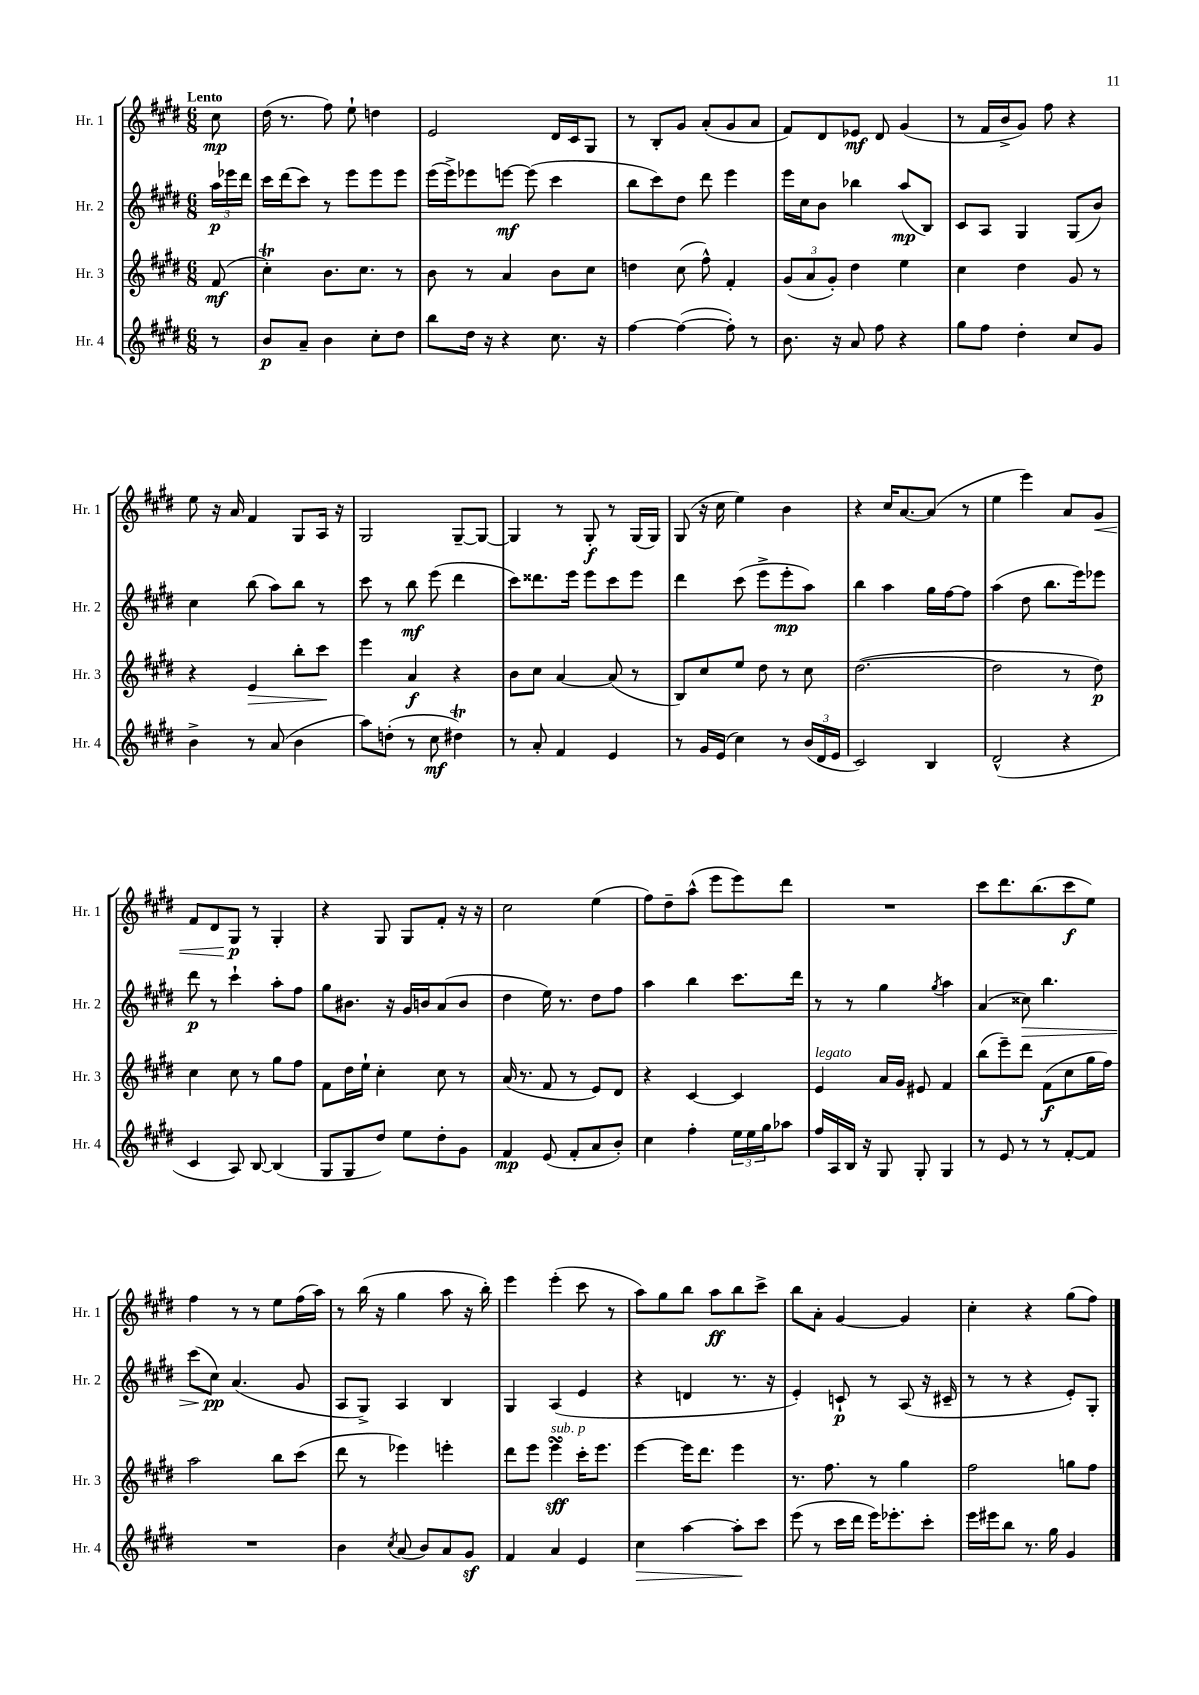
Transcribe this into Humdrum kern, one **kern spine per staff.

**kern	**kern	**kern	**kern
*staff4	*staff3	*staff2	*staff1
*clefG2	*clefG2	*clefG2	*clefG2
*k[f#c#g#d#]	*k[f#c#g#d#]	*k[f#c#g#d#]	*k[f#c#g#d#]
*M6/8	*M6/8	*M6/8	*M6/8
8r	(8f#	24aa	8cc#
.	.	24eee-	.
.	.	24ddd#	.
=	=	=	=
8b	4cc#')	16ccc#	(16dd#
.	.	(16ddd#	8.r
8a~	.	8ccc#)	.
4b	8.b	8r	8ff#)
.	.	8eee	8ee`
.	8.cc#	.	.
8cc#'	.	8eee	4dd
8dd#	8r	8eee	.
=	=	=	=
8bb	8b	(16eee	2e
.	.	16eee^)	.
16dd#	8r	8eee-	.
16r	.	.	.
4r	4a	[8eee	.
.	.	(8eee]	.
8.cc#	8b	4ccc#	16d#
.	.	.	16c#
.	8cc#	.	8G#
16r	.	.	.
=	=	=	=
[4ff#	4dd	8bb	8r
.	.	8ccc#)	8B'
(4ff#_	(8cc#	8dd#	8g#
.	8ff#^^)	8ddd#	(8a'
8ff#'])	4f#'	4eee	8g#
8r	.	.	8a
=	=	=	=
8.b	(12g#	16eee	8f#)
.	.	16cc#	.
.	12a	.	.
.	.	8b	8d#
.	12g#')	.	.
16r	.	.	.
8a	4dd#	4bb-	8e-
8ff#	.	.	8d#
4r	4ee	(8aa	(4g#
.	.	8B)	.
=	=	=	=
8gg#	4cc#	8c#	8r
8ff#	.	8A	16f#
.	.	.	16b^
4dd#'	4dd#	4G#	8g#)
.	.	.	8ff#
8cc#	8g#	(8G#	4r
8g#	8r	8b)	.
=	=	=	=
4b^	4r	4cc#	8ee
.	.	.	16r
.	.	.	16a
8r	4e	(8bb	4f#
(8a	.	8aa)	.
4b	8bb'	8bb	8G#
.	8ccc#	8r	16A
.	.	.	16r
=	=	=	=
8aa)	4eee	8ccc#	2G#
(8dd'	.	8r	.
8r	4a	8bb	.
8cc#	.	(8eee	.
4dd#)	4r	4ddd#	[8G#~
.	.	.	8G#_
=	=	=	=
8r	8b	8ccc#)	4G#]
8a'	8cc#	8.ddd##	.
4f#	[4a	.	8r
.	.	16eee	.
.	.	8eee	8G#'
4e	(8a]	8ccc#	8r
.	8r	8eee	(16G#
.	.	.	16G#)
=	=	=	=
8r	8B)	4ddd#	(8G#
16g#	8cc#	.	16r
(16e	.	.	16cc#
4cc#)	8ee	(8ccc#	4ee)
.	8dd#	8eee^	.
8r	8r	8eee'	4b
(24b	8cc#	8aa)	.
24d#	.	.	.
24e	.	.	.
=	=	=	=
2c#)	([2.dd#	4bb	4r
.	.	4aa	16cc#
.	.	.	[8.a
4B	.	16gg#	(8a]
.	.	[16ff#	.
.	.	8ff#]	8r
=	=	=	=
(2d#^^	2dd#]	(4aa	4ee
.	.	8dd#	4eee)
.	.	8.bb	.
4r	8r	.	8a
.	.	16eee)	.
.	8dd#)	8eee-	8g#
=	=	=	=
4c#	4cc#	8ddd#	8f#
.	.	8r	8d#
8A)	8cc#	4ccc#`	8G#
[8B	8r	.	8r
(4B]	8gg#	8aa'	4G#'
.	8ff#	8ff#	.
=	=	=	=
8G#	8f#	8gg#	4r
8G#	16dd#	8.b#	.
.	16ee`	.	.
8dd#)	4cc#'	.	8G#
.	.	16r	.
8ee	.	16g#	8G#
.	.	16b	.
8dd#'	8cc#	(8a	8f#'
8g#	8r	8b	16r
.	.	.	16r
=	=	=	=
4f#	(16a	4dd#	2cc#
.	8.r	.	.
(8e	8f#	16ee)	.
.	.	8.r	.
8f#'	8r	.	.
8a	8e)	8dd#	(4ee
8b')	8d#	8ff#	.
=	=	=	=
4cc#	4r	4aa	8ff#)
.	.	.	8dd#~
4ff#'	[4c#	4bb	(8aa^^
.	.	.	8eee
24ee	4c#]	8.ccc#	8eee)
24ee	.	.	.
24gg#	.	.	.
8aa-	.	.	8ddd#
.	.	16ddd#	.
=	=	=	=
16ff#	4e	8r	2.r
16A	.	.	.
16B	.	8r	.
16r	.	.	.
8G#	16a	4gg#	.
.	16g#	.	.
8G#'	8e#	.	.
.	.	8qgg#	.
4G#	4f#	4aa	.
=	=	=	=
8r	(8bb	(4a	8ccc#
8e	8eee~)	.	8.ddd#
8r	8ddd#	8cc##)	.
.	.	.	(8.bb
8r	(8f#	4.bb	.
[8f#'	8cc#	.	8ccc#
8f#]	16gg#	.	8ee)
.	16ff#)	.	.
=	=	=	=
2.r	2aa	(8ccc#	4ff#
.	.	8cc#)	.
.	.	(4.a	8r
.	.	.	8r
.	8bb	.	8ee
.	(8ccc#	8g#	(16ff#
.	.	.	16aa)
=	=	=	=
4b	8ddd#	8A	8r
.	8r	8G#^)	(16bb
.	.	.	16r
8qcc#	.	.	.
(8a	4eee-)	4A	4gg#
8b)	.	.	.
8a	4eee'	4B	8aa
8g#	.	.	16r
.	.	.	16bb')
=	=	=	=
4f#	8ddd#	4G#	4eee
.	8eee	.	.
4a	4eee	(4A	(4eee'
4e	16ccc#'	4e	8ccc#
.	8.eee	.	.
.	.	.	8r
=	=	=	=
4cc#	[4eee	4r	8aa)
.	.	.	8gg#
[4aa	16eee]	4d	8bb
.	8.ddd#	.	.
.	.	.	8aa
8aa']	4eee	8.r	8bb
8ccc#	.	.	8ccc#^
.	.	16r	.
=	=	=	=
(8eee	8.r	4e')	8bb
8r	.	.	8a'
.	8.ff#	.	.
16ccc#	.	8c`	[4g#
16ddd#	.	.	.
16eee)	8r	8r	.
8.eee-'	.	.	.
.	4gg#	(8A	4g#]
8ccc#'	.	16r	.
.	.	16c#~	.
=	=	=	=
16eee	2ff#	8r	4cc#'
16eee#	.	.	.
8bb	.	8r	.
8.r	.	4r	4r
16gg#	.	.	.
4g#	8gg	8e')	(8gg#
.	8ff#	8G#'	8ff#)
==	==	==	==
*-	*-	*-	*-
